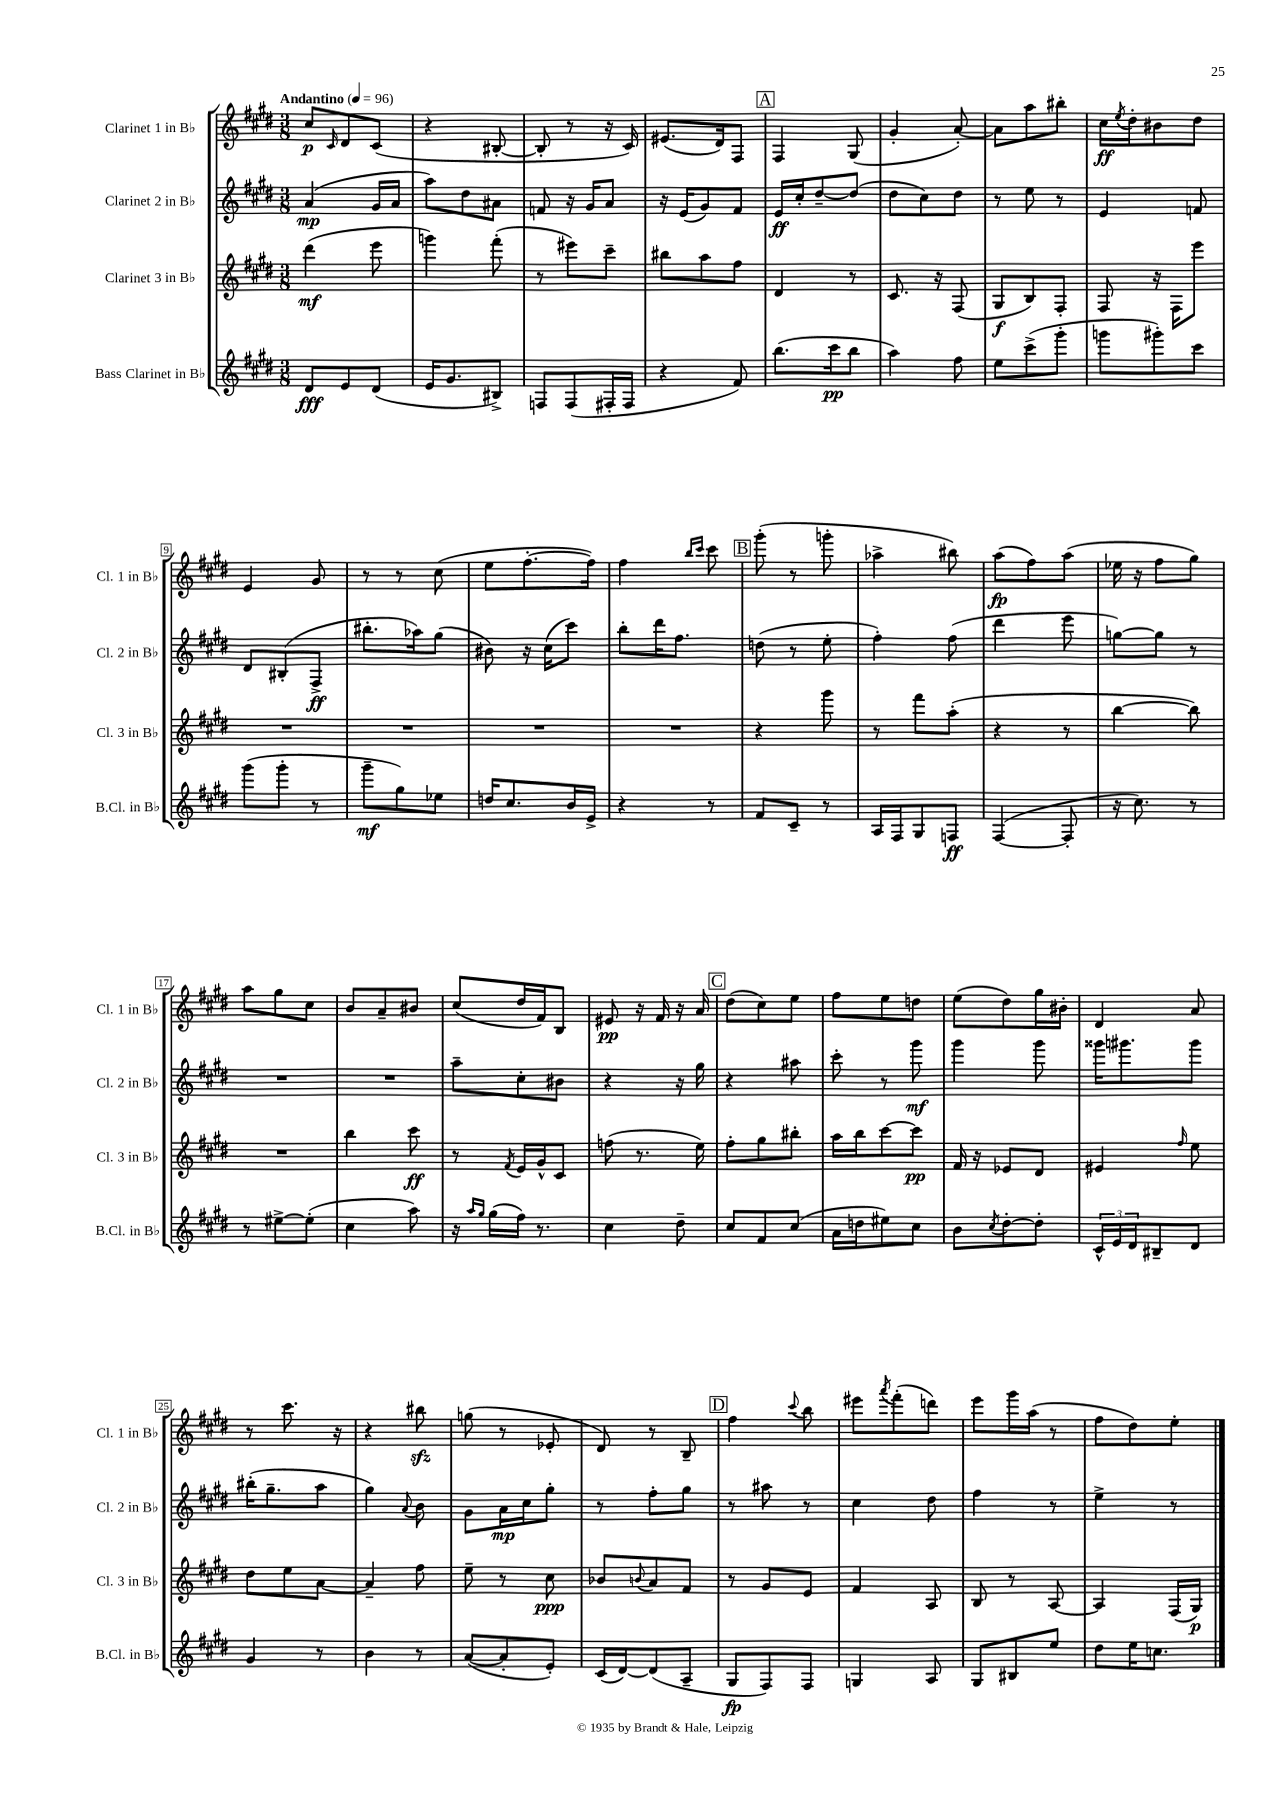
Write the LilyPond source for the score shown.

<<
\new StaffGroup <<
\new Staff = "s0" \with { instrumentName = "Clarinet 1 in Bb" shortInstrumentName = "Cl. 1 in Bb" } {
    \clef treble \key e \major \numericTimeSignature \time 3/8 \tempo "Andantino" 4 = 96
    cis''8\p \grace { cis'16 } dis'8 cis'8( |
    r4 bis8~-. |
    bis8-. r8 r16 cis'16) |
    eis'8.( dis'16) fis8 |
    \mark \markup { \box "A" } fis4 gis8( |
    gis'4-. a'8~-.) |
    a'8 a''8 bis''8-. |
    cis''16\ff \acciaccatura { e''8 } dis''16-. bis'8 dis''8 |
    e'4 gis'8 |
    r8 r8 cis''8( |
    e''8 fis''8.~-. fis''16) |
    fis''4 \grace { b''16 cis'''16 } cis'''8 |
    \mark \markup { \box "B" } gis'''8-.( r8 g'''8-. |
    aes''4-> bis''8) |
    a''8\fp( fis''8) a''8( |
    ees''16 r16 fis''8 gis''8) |
    a''8 gis''8 cis''8 |
    b'8 a'8-- bis'8 |
    cis''8( dis''16 fis'16) b8 |
    eis'8\pp r16 fis'16 r16 a'16 |
    \mark \markup { \box "C" } dis''8( cis''8) e''8 |
    fis''8 e''8 d''8 |
    e''8( dis''8) gis''16 bis'16-. |
    dis'4 a'8 |
    r8 cis'''8. r16 |
    r4 bis''8\sfz |
    g''8( r8 ees'8-. |
    dis'8) r8 b8-- |
    \mark \markup { \box "D" } fis''4 \appoggiatura { cis'''8 } b''8 |
    eis'''8 \acciaccatura { a'''8 } fis'''8-.( d'''8) |
    e'''8 gis'''16 a''16( r8 |
    fis''8 dis''8) e''8-. \bar "|." |
}
\new Staff = "s1" \with { instrumentName = "Clarinet 2 in Bb" shortInstrumentName = "Cl. 2 in Bb" } {
    \clef treble \key e \major \numericTimeSignature \time 3/8
    a'4\mp( gis'16 a'16 |
    a''8) dis''8 ais'8 |
    f'8 r16 gis'16 a'8 |
    r16 e'16( gis'8) fis'8 |
    \mark \markup { \box "A" } e'16\ff cis''16-. dis''8~-- dis''8( |
    dis''8 cis''8) dis''8 |
    r8 e''8 r8 |
    e'4 f'8 |
    dis'8 bis8-.( fis8->\ff |
    bis''8.-. aes''16) gis''8( |
    bis'8) r16 cis''16( cis'''8) |
    b''8-. dis'''16 fis''8. |
    \mark \markup { \box "B" } d''8( r8 e''8-. |
    fis''4-.) fis''8( |
    dis'''4 e'''8 |
    g''8~) g''8 r8 |
    R4. |
    R4. |
    a''8-- cis''8-. bis'8 |
    r4 r16 gis''16 |
    \mark \markup { \box "C" } r4 ais''8 |
    cis'''8-. r8 gis'''8\mf |
    gis'''4 gis'''8 |
    gisis'''16 gis'''8. gis'''8 |
    bis''16-.( gis''8.-- a''8 |
    gis''4) \appoggiatura { a'8 } b'8 |
    gis'8 a'16\mp cis''16 gis''8-. |
    r8 fis''8-. gis''8 |
    \mark \markup { \box "D" } r8 ais''8 r8 |
    cis''4 dis''8 |
    fis''4 r8 |
    e''4-> r8 \bar "|." |
}
\new Staff = "s2" \with { instrumentName = "Clarinet 3 in Bb" shortInstrumentName = "Cl. 3 in Bb" } {
    \clef treble \key e \major \numericTimeSignature \time 3/8
    dis'''4\mf( e'''8 |
    g'''4) fis'''8-.( |
    r8 eis'''8) cis'''8-- |
    bis''8 a''8 fis''8 |
    \mark \markup { \box "A" } dis'4 r8 |
    cis'8. r16 fis8( |
    gis8\f b8) fis8-. |
    fis8 r16 fis16 e'''8 |
    R4. |
    R4. |
    R4. |
    R4. |
    \mark \markup { \box "B" } r4 gis'''8 |
    r8 fis'''8 a''8-.( |
    r4 r8 |
    b''4~ b''8) |
    R4. |
    b''4 cis'''8\ff |
    r8 \acciaccatura { fis'8 } e'16 gis'16-^ cis'8 |
    f''8( r8. e''16) |
    \mark \markup { \box "C" } fis''8-. gis''8 bis''8-. |
    a''16 b''16 cis'''8~ cis'''8\pp |
    fis'16 r16 ees'8 dis'8 |
    eis'4 \grace { fis''16 } e''8 |
    dis''8 e''8 a'8~ |
    a'4-- fis''8 |
    e''8-- r8 cis''8\ppp |
    bes'8 \appoggiatura { b'8 } a'8 fis'8 |
    \mark \markup { \box "D" } r8 gis'8 e'8 |
    fis'4 a8 |
    b8 r8 a8~ |
    a4 fis16( gis16\p) \bar "|." |
}
\new Staff = "s3" \with { instrumentName = "Bass Clarinet in Bb" shortInstrumentName = "B.Cl. in Bb" } {
    \clef treble \key e \major \numericTimeSignature \time 3/8
    dis'8\fff e'8 dis'8( |
    e'16 gis'8. bis8->) |
    f8 f8( fis16-. fis16 |
    r4 fis'8) |
    \mark \markup { \box "A" } b''8.( cis'''16\pp b''8 |
    a''4) fis''8 |
    e''8 cis'''8->( gis'''8-. |
    g'''8 gis'''8-.) cis'''8 |
    gis'''8( gis'''8-. r8 |
    gis'''8--\mf gis''8) ees''8 |
    d''16 cis''8. b'16 e'16-> |
    r4 r8 |
    \mark \markup { \box "B" } fis'8 cis'8-- r8 |
    a16 fis16 gis8 f8\ff |
    fis4~( fis8-. |
    r16 cis''8.) r8 |
    r8 eis''8~-> eis''8-.( |
    cis''4 a''8) |
    r16 \grace { a''16 gis''16 } gis''16( fis''16) r8. |
    cis''4 dis''8-- |
    \mark \markup { \box "C" } cis''8 fis'8 cis''8( |
    a'16 d''16 eis''8) cis''8 |
    b'8 \acciaccatura { cis''8 } dis''8~-. dis''8-. |
    \tuplet 3/2 { cis'16-^ e'16 dis'16 } bis8-- dis'8 |
    gis'4 r8 |
    b'4 r8 |
    a'8~( a'8-. e'8-.) |
    cis'16( dis'16~) dis'8( a8-- |
    \mark \markup { \box "D" } gis8\fp fis8) fis8 |
    g4 a8 |
    gis8 bis8 e''8 |
    dis''8 e''16 c''8. \bar "|." |
}
>>
>>
\layout { \context { \Score \override BarNumber.stencil = #(make-stencil-boxer 0.1 0.3 ly:text-interface::print) } }
